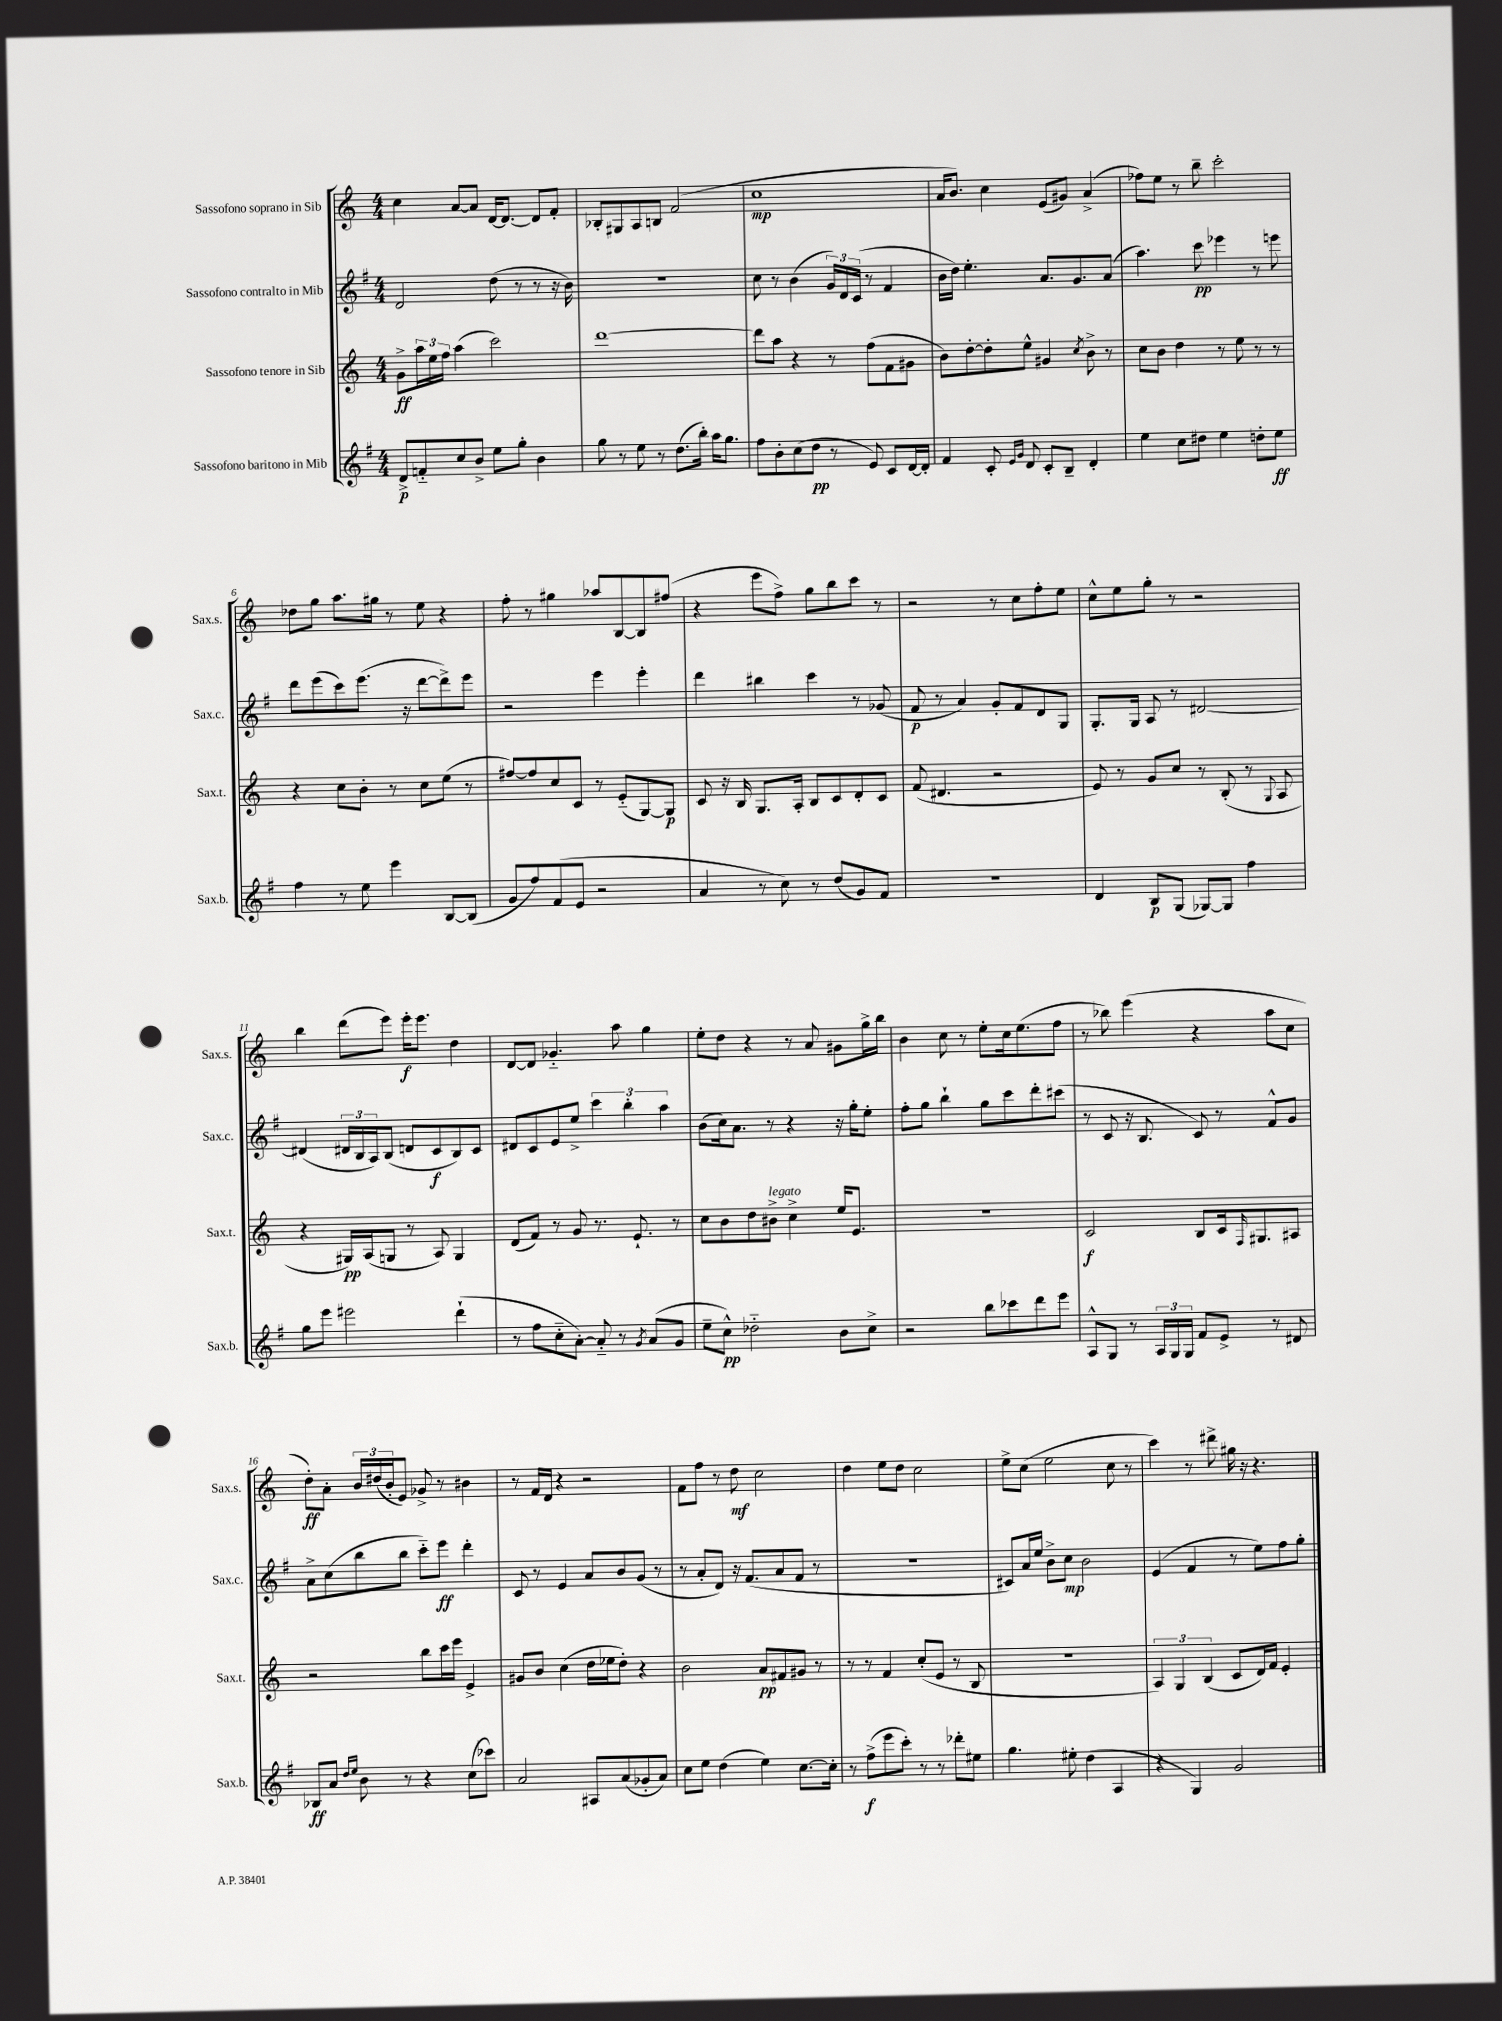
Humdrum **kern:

**kern	**dynam	**kern	**dynam	**kern	**dynam	**kern	**dynam
*part4	*part4	*part3	*part3	*part2	*part2	*part1	*part1
*staff4	*staff4	*staff3	*staff3	*staff2	*staff2	*staff1	*staff1
*I"Sassofono baritono in Mib	*	*I"Sassofono tenore in Sib	*	*I"Sassofono contralto in Mib	*	*I"Sassofono soprano in Sib	*
*I'Sax.b.	*	*I'Sax.t.	*	*I'Sax.c.	*	*I'Sax.s.	*
*clefG2	*	*clefG2	*	*clefG2	*	*clefG2	*
*k[f#]	*	*k[]	*	*k[f#]	*	*k[]	*
*M4/4	*	*M4/4	*	*M4/4	*	*M4/4	*
=1	=1	=1	=1	=1	=1	=1	=1
8d^/L	p	8g^\L	ff	2d/	.	4cc\	.
8fn/	.	24aa\L	.	.	.	.	.
.	.	24ee\	.	.	.	.	.
.	.	24ff\JJ	.	.	.	.	.
8cc/	.	(4aa\	.	.	.	[8a/L	.
8b^/J	.	.	.	.	.	8a/J]	.
8ee\L	.	2ccc\)	.	(8dd\	.	[16d/KL	.
.	.	.	.	.	.	8.d/J_	.
8gg'\J	.	.	.	8r	.	.	.
4b\	.	.	.	8r	.	8d/L]	.
.	.	.	.	16r	.	8f'/J	.
.	.	.	.	16b\)	.	.	.
=2	=2	=2	=2	=2	=2	=2	=2
8gg\	.	[1ddd	.	1r	.	8B-X'/L	.
8r	.	.	.	.	.	8G#X/	.
8ee\	.	.	.	.	.	8A/	.
8r	.	.	.	.	.	8Bn/J	.
(8.dd\L	.	.	.	.	.	(2f/	.
16bb'\Jk)	.	.	.	.	.	.	.
16aa\KL	.	.	.	.	.	.	.
8.gg\J	.	.	.	.	.	.	.
=3	=3	=3	=3	=3	=3	=3	=3
8ff#\L	.	8ddd\L]	.	8cc\	.	1cc	mp
8b'\	.	8aa\J	.	8r	.	.	.
(8cc\	.	4r	.	(4b\	.	.	.
8dd\J	pp	.	.	.	.	.	.
8r	.	8r	.	24g/LL)	.	.	.
.	.	.	.	24d/	.	.	.
.	.	.	.	(24c/JJ	.	.	.
8e/)	.	(8ff\L	.	8r	.	.	.
8c/L	.	8f\	.	4f#/	.	.	.
[16d/L	.	8g#X\J	.	.	.	.	.
16d'/JJ]	.	.	.	.	.	.	.
=4	=4	=4	=4	=4	=4	=4	=4
4f#/	.	8b\L)	.	16b\LL	.	16a/KL	.
.	.	.	.	16dd\JJ)	.	8.b/J)	.
.	.	[8dd'\	.	4.ee'\	.	.	.
8c'/	.	8dd'\]	.	.	.	4cc\	.
16qqe/LL	.	.	.	.	.	.	.
16qqg/JJ	.	.	.	.	.	.	.
8d/	.	8ee^^\J	.	.	.	.	.
8c'/L	.	4g#X/	.	8.a/L	.	(8e/L	.
8B~/J	.	.	.	.	.	8g#X/J)	.
.	.	.	.	8.g/	.	.	.
.	.	8qcc/	.	.	.	.	.
4d'/	.	8b^\	.	.	.	(4a^/	.
.	.	8r	.	(8a/J	.	.	.
=5	=5	=5	=5	=5	=5	=5	=5
4ee\	.	8cc\L	.	4.aa\)	.	8ff-X\L)	.
.	.	8b\J	.	.	.	8ee\J	.
8cc\L	.	4dd\	.	.	.	8r	.
8dd#X\J	.	.	.	8ccc\	pp	8bb~\	.
4ee\	.	8r	.	4eee-X\	.	2ccc'\	.
.	.	8ee\	.	.	.	.	.
8ddn'\L	.	8r	.	8r	.	.	.
8ee\J	ff	8r	.	8eeen\	.	.	.
!!LO:LB:g=z
=6	=6	=6	=6	=6	=6	=6	=6
4ff#\	.	4r	.	8ddd\L	.	8dd-X\L	.
.	.	.	.	(8eee\	.	8gg\J	.
8r	.	8cc\L	.	8ccc\)	.	8.aa\L	.
8ee\	.	8b'\J	.	(8.eee\J	.	.	.
.	.	.	.	.	.	16gg#X\Jk	.
4eee\	.	8r	.	.	.	8r	.
.	.	.	.	16r	.	.	.
.	.	8cc\L	.	[8ddd\L	.	8ee\	.
[8B/L	.	(8ee\J	.	8ddd^\])	.	4r	.
(8B/J]	.	8r	.	8eee\J	.	.	.
=7	=7	=7	=7	=7	=7	=7	=7
8g/L	.	[8ff#X/L)	.	2r	.	8ff'\	.
8ff#/)	.	8ff#/]	.	.	.	8r	.
(8f#/	.	8cc/	.	.	.	4gg#X\	.
8e/J	.	8c/J	.	.	.	.	.
2r	.	8r	.	4eee\	.	8aa-X/L	.
.	.	(8e/L	.	.	.	[8B/	.
.	.	[8G/)	.	4eee'\	.	8B/]	.
.	.	8G/J]	p	.	.	(8ff#X/J	.
=8	=8	=8	=8	=8	=8	=8	=8
4a/	.	8c/	.	4ddd\	.	4r	.
.	.	16r	.	.	.	.	.
.	.	16B/	.	.	.	.	.
8r	.	8.G/L	.	4bb#X\	.	8eee\L	.
8cc\)	.	.	.	.	.	8ff^\J)	.
.	.	16A'/Jk	.	.	.	.	.
8r	.	8B/L	.	4ccc\	.	8gg\L	.
(8dd/L	.	8c/	.	.	.	8bb\	.
8g/)	.	8d'/	.	8r	.	8ccc\J	.
8f#/J	.	8c/J	.	(8g-X/	.	8r	.
=9	=9	=9	=9	=9	=9	=9	=9
1r	.	(8f/	.	8f#/	p	2r	.
.	.	4.d#X/	.	8r	.	.	.
.	.	.	.	4a/)	.	.	.
.	.	2r	.	8g'/L	.	8r	.
.	.	.	.	8f#/	.	8cc\L	.
.	.	.	.	8d/	.	8ff'\	.
.	.	.	.	8G/J	.	8ee\J	.
=10	=10	=10	=10	=10	=10	=10	=10
4d/	.	8e/)	.	8.G'/L	.	8cc^^\L	.
.	.	8r	.	.	.	8ee\	.
.	.	.	.	16G/Jk	.	.	.
8B/L	p	8g/L	.	8A/	.	8gg'\J	.
(8G/J	.	8cc/J	.	8r	.	8r	.
[8G-X/L)	.	8r	.	[2d#X/	.	2r	.
8G-/J]	.	(8B'/	.	.	.	.	.
4ff#\	.	8r	.	.	.	.	.
.	.	8qqG/	.	.	.	.	.
.	.	8A/	.	.	.	.	.
!!LO:LB:g=z
=11	=11	=11	=11	=11	=11	=11	=11
8gg\L	.	4r	.	(4d#X/]	.	4bb\	.
8eee\J	.	.	.	.	.	.	.
2eee#X\	.	16G#X/LL)	pp	24d#X/LL	.	(8ddd\L	.
.	.	.	.	24B/	.	.	.
.	.	(16A/J	.	.	.	.	.
.	.	.	.	24A/J)	.	.	.
.	.	8Gn/J	.	(8B/J	.	8eee\J)	.
.	.	8r	.	8dn/L	.	16eee'\KL	f
.	.	.	.	.	.	8.eee\J	.
.	.	8A/)	.	8c/	f	.	.
(4ddd`\	.	4G/	.	8B/)	.	4dd\	.
.	.	.	.	8c/J	.	.	.
=12	=12	=12	=12	=12	=12	=12	=12
8r	.	(8d/L	.	8d#X/L	.	[8d/L	.
8ff#\L	.	8f/J)	.	8c/	.	8d/J]	.
8cc\	.	8r	.	8e/	.	4.g-X/	.
[8a'\J)	.	8g/	.	8ee^/J	.	.	.
8a/]	.	8.r	.	6ccc\	.	.	.
8r	.	.	.	.	.	8aa\	.
.	.	.	.	6bb'\	.	.	.
.	.	8.e`/	.	.	.	.	.
8qg/	.	.	.	.	.	.	.
(8a/L	.	.	.	.	.	4gg\	.
.	.	.	.	6aa\	.	.	.
8g/J	.	8r	.	.	.	.	.
=13	=13	=13	=13	=13	=13	=13	=13
8ee~\L	.	8cc\L	.	(8b\L	.	8ee'\L	.
8cc^^\J)	pp	8b\	.	16cc\k)	.	8dd\J	.
.	.	.	.	8.a\J	.	.	.
2dd-X\	.	8dd\	.	.	.	4r	.
!	!	!LO:TX:a:i:t=legato	!	!	!	!	!
.	.	8b#X^\J	.	8r	.	.	.
.	.	4cc^\	.	4r	.	8r	.
.	.	.	.	.	.	8a/	.
8b\L	.	16ee/KL	.	16r	.	8g#X\L	.
.	.	8.e/J	.	16gg'\KL	.	.	.
8cc^\J	.	.	.	8ee'\J	.	16gg^\L	.
.	.	.	.	.	.	16bb\JJ	.
=14	=14	=14	=14	=14	=14	=14	=14
2r	.	1r	.	8ff#'\L	.	4b\	.
.	.	.	.	8gg\J	.	.	.
.	.	.	.	4bb`\	.	8cc\	.
.	.	.	.	.	.	8r	.
8bb\L	.	.	.	8gg\L	.	8ee'\L	.
8ccc-X\	.	.	.	8ccc\	.	16cc\k	.
.	.	.	.	.	.	(8.ee\	.
8ddd\	.	.	.	8ddd'\	.	.	.
8eee\J	.	.	.	(8ccc#X\J	.	8ff\J	.
=15	=15	=15	=15	=15	=15	=15	=15
8A^^/L	.	2c/	f	8r	.	8r	.
8G/J	.	.	.	8c/	.	8bb-X\)	.
8r	.	.	.	16r	.	(4eee\	.
.	.	.	.	8.B/	.	.	.
24A/LL	.	.	.	.	.	.	.
24G/	.	.	.	.	.	.	.
24G/JJ	.	.	.	.	.	.	.
8f#/L	.	8B/L	.	8c/)	.	4r	.
8e^/J	.	16c/k	.	8r	.	.	.
.	.	16qqF/	.	.	.	.	.
.	.	8.G#X/	.	.	.	.	.
8r	.	.	.	8f#^^/L	.	8aa\L	.
8d#X/	.	8A#X/J	.	8g/J	.	8cc\J	.
!!LO:LB:g=z
=16	=16	=16	=16	=16	=16	=16	=16
8B-X/L	ff	2r	.	8a^\L	.	8dd'\L)	ff
8a/J	.	.	.	(8cc\	.	8a'\J	.
16qqdd/LL	.	.	.	.	.	.	.
16qqee/JJ	.	.	.	.	.	.	.
8b\	.	.	.	8bb\	.	24b/LL	.
.	.	.	.	.	.	(24dd#X/	.
.	.	.	.	.	.	24b'/J	.
8r	.	.	.	8bb\J	.	8e/J)	.
4r	.	8bb\L	.	8ccc\L)	.	8g-X^/	.
.	.	16ccc\L	.	8eee\J	ff	8r	.
.	.	16eee\JJ	.	.	.	.	.
(8cc\L	.	4e^/	.	4ddd'\	.	4b#X\	.
8ccc-X\J)	.	.	.	.	.	.	.
=17	=17	=17	=17	=17	=17	=17	=17
2a/	.	8g#X/L	.	8c/	.	8r	.
.	.	8b/J	.	8r	.	16f/LL	.
.	.	.	.	.	.	16d/JJ	.
.	.	(4cc\	.	4e/	.	4r	.
8A#X/L	.	16dd\LL	.	8a/L	.	2r	.
.	.	16ee-X\J	.	.	.	.	.
(8a/	.	8dd'\J)	.	8b/	.	.	.
8g-X'/	.	4r	.	(8g/J	.	.	.
8a/J)	.	.	.	8r	.	.	.
=18	=18	=18	=18	=18	=18	=18	=18
8cc\L	.	2b\	.	8r	.	8f\L	.
8ee\J	.	.	.	8a'/L	.	8ff\J	.
(4dd\	.	.	.	8d/J)	.	8r	.
.	.	.	.	16r	.	8dd\	mf
.	.	.	.	(8.f#/L	.	.	.
4ee\)	.	8a/L	pp	.	.	2cc\	.
.	.	8f#X/	.	8a/	.	.	.
[8.cc\L	.	8g#X/J	.	8f#/J	.	.	.
.	.	8r	.	8r	.	.	.
16cc'\Jk]	.	.	.	.	.	.	.
=19	=19	=19	=19	=19	=19	=19	=19
8r	.	8r	.	1r	.	4dd\	.
(8ff#^\L	f	8r	.	.	.	.	.
8eee\	.	4f/	.	.	.	8ee\L	.
8ccc'\J)	.	.	.	.	.	8dd\J	.
8r	.	(8cc'/L	.	.	.	2cc\	.
8r	.	8e/J	.	.	.	.	.
8ddd-X'\L	.	8r	.	.	.	.	.
8ee#X\J	.	8B/	.	.	.	.	.
=20	=20	=20	=20	=20	=20	=20	=20
4.gg\	.	1r	.	8c#X/L)	.	8ee^\L	.
.	.	.	.	16a/L	.	(8cc\J	.
.	.	.	.	16ee/JJ	.	.	.
.	.	.	.	8b^\L	.	2ee\	.
8ee#X'\	.	.	.	8cc\J	mp	.	.
(4dd\	.	.	.	2b\	.	.	.
4A/	.	.	.	.	.	8cc\	.
.	.	.	.	.	.	8r	.
=21	=21	=21	=21	=21	=21	=21	=21
4r	.	6A/)	.	(4e/	.	4ccc\)	.
.	.	6G/	.	.	.	.	.
4G/)	.	.	.	4f#/	.	8r	.
.	.	(6B/	.	.	.	.	.
.	.	.	.	.	.	8ddd#X^\	.
2g/	.	8c/L	.	8r	.	16gg#X\	.
.	.	.	.	.	.	16r	.
.	.	16d/L)	.	8ee\L)	.	4.r	.
.	.	16f/JJ	.	.	.	.	.
.	.	4e'/	.	8ff#\	.	.	.
.	.	.	.	8gg'\J	.	.	.
==	==	==	==	==	==	==	==
*-	*-	*-	*-	*-	*-	*-	*-
